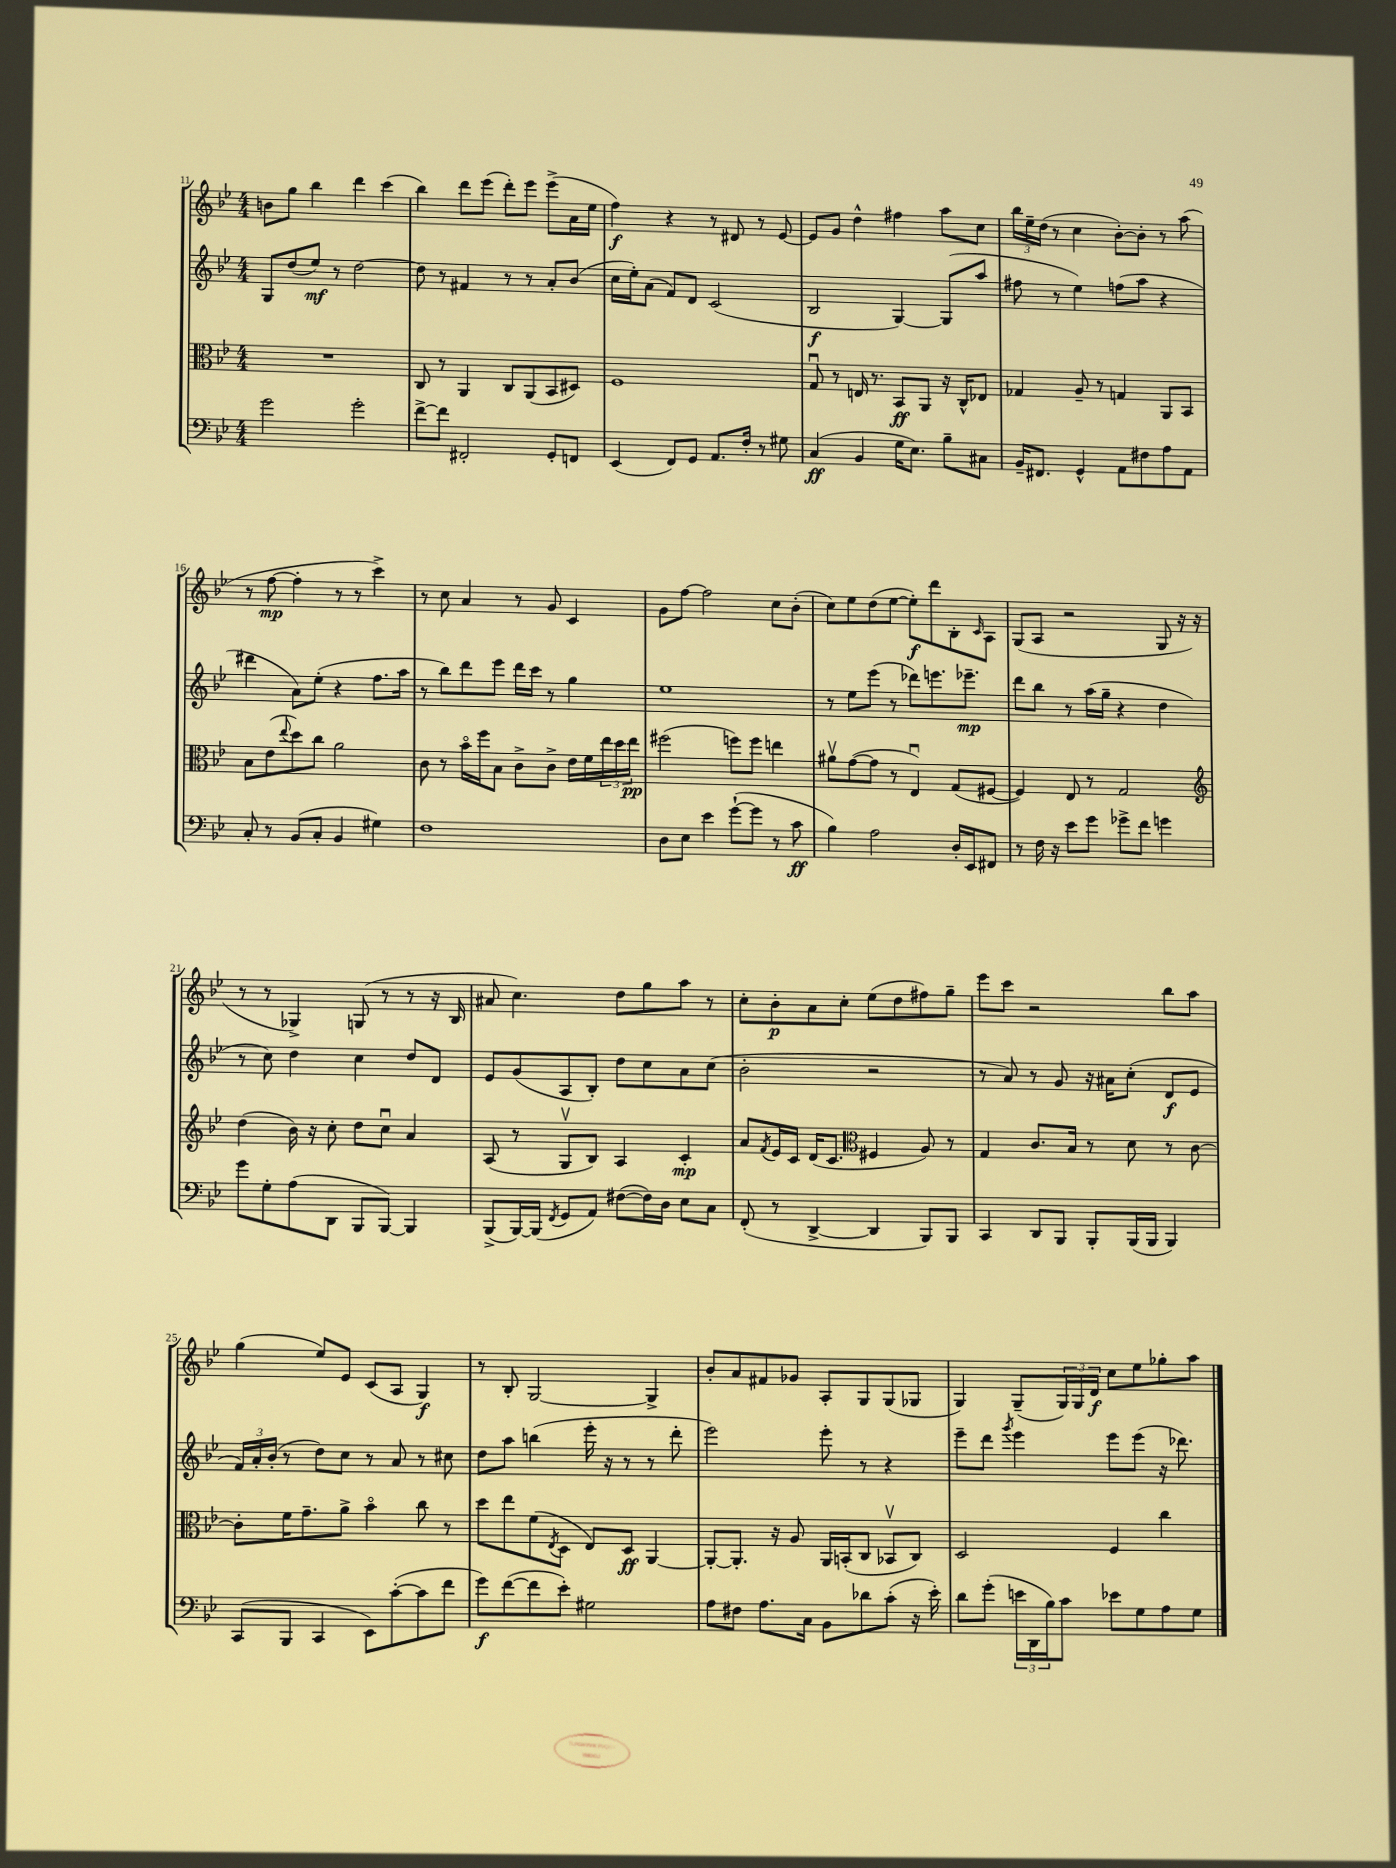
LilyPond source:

<<
\new StaffGroup <<
\new Staff = "s0" {
    \clef treble \key bes \major \numericTimeSignature \time 4/4
    b'8 g''8 bes''4 d'''4 c'''4( |
    bes''4) d'''8 ees'''8( d'''8-.) ees'''8 ees'''8->( a'16 ees''16 |
    f''4\f) r4 r8 dis'8 r8 ees'8~ |
    ees'8 g'8 d''4-^ fis''4 a''8 c''8 |
    \tuplet 3/2 { bes''16 ees''16-- d''16( } r8 c''4 bes'8~-.) bes'8-. r8 a''8( |
    r8 f''8~\mp f''4-. r8 r8 c'''4->) |
    r8 c''8 a'4 r8 g'8 c'4 |
    g'8 f''8~ f''2 c''8 bes'8-.( |
    c''8) ees''8 d''8( ees''8~ ees''8-.\f) d'''8 bes8-. \grace { c'16 } a8 |
    g8( a8 r2 g8 r16 r16 |
    r8 r8 ges4->) g8( r8 r8 r16 bes16 |
    ais'8 c''4.) d''8 g''8 a''8 r8 |
    c''8-. bes'8-.\p a'8 c''8-. ees''8( d''8 fis''8) g''8-- |
    ees'''8 c'''8 r2 bes''8 a''8 |
    g''4( ees''8) ees'8 c'8( a8 g4\f) |
    r8 bes8-. g2~ g4-> |
    bes'8-. a'8 fis'8 ges'8 a8-. g8 g8( ges8 |
    g4) g8--( \tuplet 3/2 { g16) g16 d'16\f } c''8 ees''8 ges''8-. a''8 \bar "|." |
}
\new Staff = "s1" {
    \clef treble \key bes \major \numericTimeSignature \time 4/4
    g8 d''8( ees''8\mf) r8 d''2~ |
    d''8 r8 fis'4 r8 r8 a'8-. bes'8( |
    c''16 ees''16-.) a'8( f'8) d'8 c'2( |
    bes2\f g4~) g8( a''8 |
    fis''8 r8 ees''4) f''8( a''8 r4 |
    dis'''4 a'8) ees''8-.( r4 f''8. a''16 |
    r8 bes''8) d'''8 ees'''8 d'''16 c'''16 r8 g''4 |
    ees''1 |
    r8 ees''8 ees'''8( r8 des'''8) e'''8. ees'''8.--\mp |
    d'''8 bes''8 r8 a''16( g''16-- r4 d''4 |
    r8 c''8) d''4 c''4 d''8 d'8 |
    ees'8 g'8( a8 bes8-.) d''8 c''8 a'8 c''8( |
    bes'2-. r2 |
    r8 a'8) r8 g'8 r16 ais'16 c''8-.( d'8\f ees'8 |
    \tuplet 3/2 { f'16) a'16-. bes'16-.( } r8 d''8) c''8 r8 a'8 r8 cis''8 |
    d''8 a''8 b''4( ees'''16-. r16 r8 r8 d'''8-. |
    ees'''2) ees'''8-. r8 r4 |
    ees'''8-- d'''8 \acciaccatura { g'''8 } ees'''4 ees'''8 ees'''8( r16 des'''8.) \bar "|." |
}
\new Staff = "s2" {
    \clef alto \key bes \major \numericTimeSignature \time 4/4
    R1 |
    c8 r8 a,4 c8 a,8( bes,8 dis8) |
    f1 |
    g8\downbow r8 e16 r8. bes,8\ff a,8 r16 c16-^ ees8 |
    ges4 a8-- r8 g4 a,8 bes,8 |
    bes8 ees'8( \appoggiatura { ees''8 } d''8) c''8 a'2 |
    c'8 r8 bes'16\flageolet f''16 bes8 c'8-> c'8-> ees'16 f'16 \tuplet 3/2 { ees''16 d''16 ees''16\pp } |
    fis''2( f''8) f''8 e''4 |
    ais'8\upbow g'8~( g'8 r8 ees4\downbow) g8( fis8~ |
    fis4) ees8 r8 g2 |
    \clef treble d''4( bes'16) r16 c''8-. d''8 c''8\downbow a'4 |
    a8( r8 g8\upbow bes8) a4 c'4-.\mp |
    a'8 \acciaccatura { f'8 } ees'16 c'16 d'16( c'8. \clef alto fis4 a8) r8 |
    g4 c'8. bes16 r8 d'8 r8 c'8~ |
    c'8-. f'16 g'8.-- a'8-> bes'4\flageolet c''8 r8 |
    d''8 ees''8 f'8( \acciaccatura { ees8 } d8 ees8) d8\ff a,4~ |
    a,8~-. a,8.-. r16 a8 a,16 b,16-.( c8 bes,8\upbow c8) |
    d2 f4 c''4 \bar "|." |
}
\new Staff = "s3" {
    \clef bass \key bes \major \numericTimeSignature \time 4/4
    g'2 g'2-. |
    f'8~-> f'8 fis,2-. g,8-. f,8 |
    ees,4( f,8) g,8 a,8. f16-. r8 gis8 |
    c4\ff( bes,4 g16 ees8.) bes8-- cis8 |
    bes,16-- fis,8. g,4-^ a,8 fis8 a8 a,8 |
    c8-. r8 bes,8( c8-. bes,4 gis4) |
    f1 |
    d8 ees8 ees'4 g'8~-!( g'8 r8 c'8\ff |
    bes4) a2 d16-. ees,16 fis,8 |
    r8 f16 r16 ees'8 g'8 ges'8-> f'8 g'4 |
    g'8 g8-. a8( d,8 bes,,8 bes,,8~) bes,,4 |
    bes,,8->( bes,,16~) bes,,16( \acciaccatura { f,8 } g,8 a,8) fis8~( fis16) d16 ees8 c8 |
    f,8-.( r8 d,4~-> d,4 bes,,8) bes,,8 |
    c,4 d,8 bes,,8 bes,,8-. bes,,16( bes,,16 bes,,4) |
    c,8( bes,,8 c,4 ees,8) c'8~-.( c'8 f'8 |
    g'8\f) f'8~( f'8 ees'8-.) gis2 |
    a8 fis8 a8. c16 bes,8 des'8 c'8-.( r16 ees'16-.) |
    d'8 g'8-.( \tuplet 3/2 { e'16 d,16 bes16) } c'8 ees'8 g8 a8 g8 \bar "|." |
}
>>
>>
\layout { \context { \Score currentBarNumber = #11 } }
